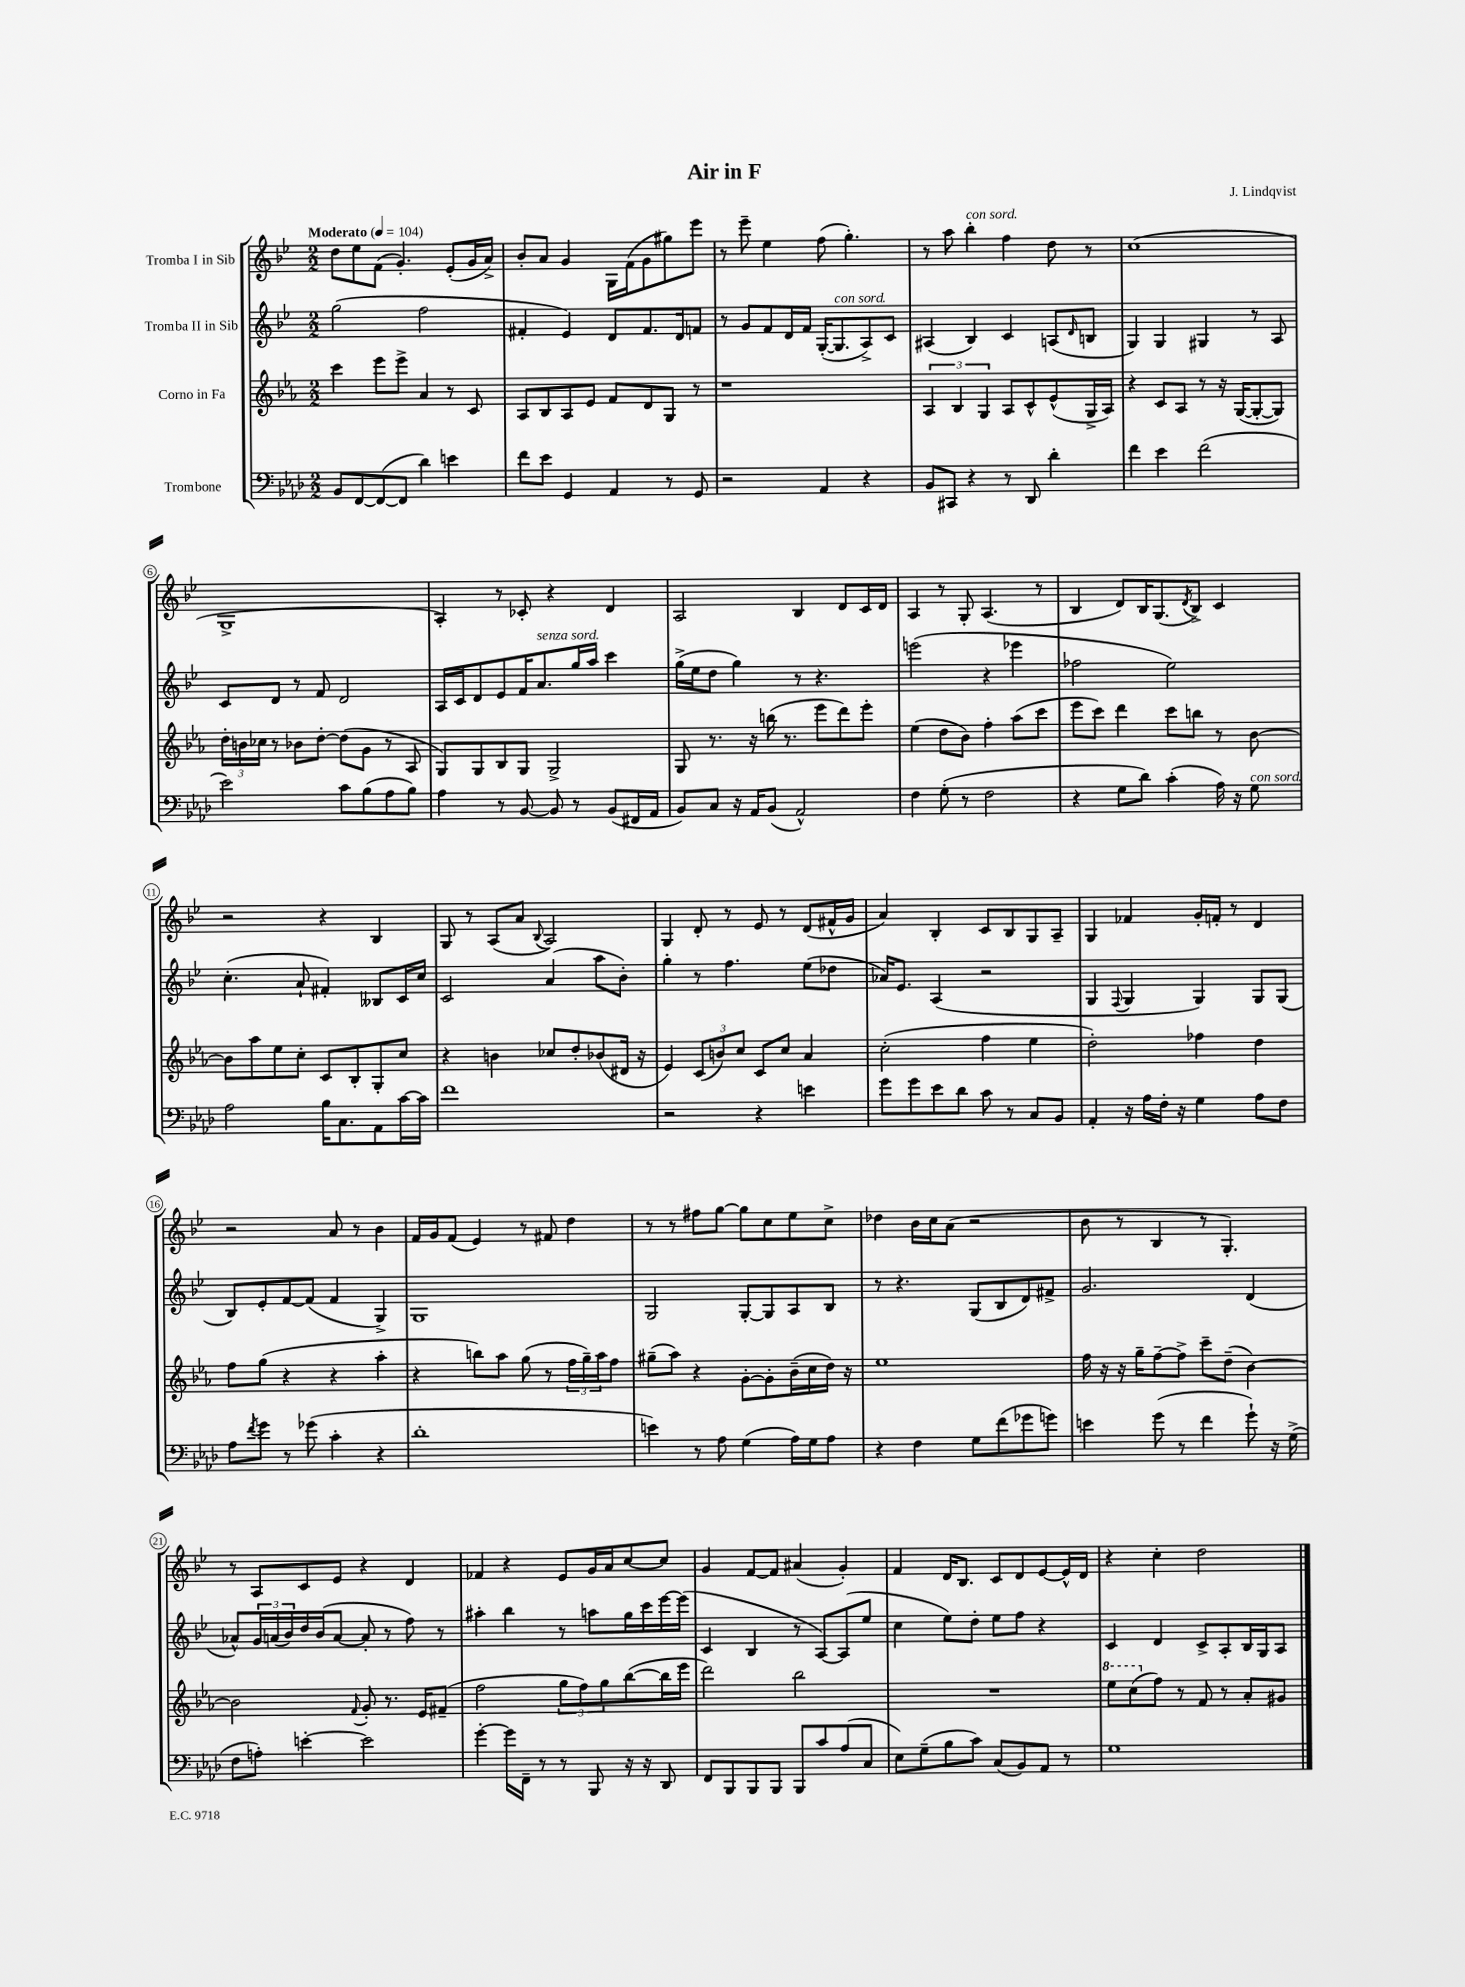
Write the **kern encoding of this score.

**kern	**kern	**kern	**kern
*staff4	*staff3	*staff2	*staff1
*clefF4	*clefG2	*clefG2	*clefG2
*k[b-e-a-d-]	*k[b-e-a-]	*k[b-e-]	*k[b-e-]
*M2/2	*M2/2	*M2/2	*M2/2
*MM104	*MM104	*MM104	*MM104
8BB-	4ccc	(2gg	8dd
[8FF	.	.	8ee-
(8FF_	8eee-	.	(8f
8FF]	8eee-^	.	4.g')
4d-)	4a-	2ff	.
4e	8r	.	(8e-'
.	8c	.	16g
.	.	.	16a^)
=	=	=	=
8f	8A-	4f#'	8b-'
8e-	8B-	.	8a
4GG	8A-	4e-)	4g
.	8e-	.	.
4AA-	8f	8d	16G
.	.	.	(16f
.	8d	8.f#	8g
8r	8G	.	8gg#)
.	.	16d	.
8GG	8r	8f	8eee-
=	=	=	=
2r	1r	8r	8r
.	.	8g	8eee-~
.	.	8f	4ee-
.	.	16d	.
.	.	16f	.
4AA-	.	([16G'	(8ff
.	.	8.G]	.
.	.	.	4.gg')
4r	.	8A^)	.
.	.	8c	.
=	=	=	=
8BB-	6A-	(4A#	8r
8CC#	.	.	8aa
.	6B-	.	.
4r	.	4B-)	4bb-'
.	6G	.	.
8r	8A-	4c	4ff
8DD-	8c^^	.	.
4d-'	(8e-^^	(8A	8dd
.	.	16qqd	.
.	16G^	8B	8r
.	16A-)	.	.
=	=	=	=
4f	4r	4G)	(1cc
4e-	8c	4G	.
.	8A-	.	.
(2f	8r	4G#	.
.	16r	.	.
.	([16G	.	.
.	8G'_	8r	.
.	8G])	8A	.
=	=	=	=
2e-)	24dd'	8c	1G^
.	24b	.	.
.	24cc-	.	.
.	8r	8d	.
.	8b-	8r	.
.	[8dd'	8f	.
8c	(8dd]	2d	.
(8B-	8g	.	.
8A-	8r	.	.
8B-)	8A-	.	.
=	=	=	=
4A-	8G)	16A	4A')
.	.	16c	.
.	8G	8d	.
8r	8B-	8e-	8r
[8BB-	8G	16f	8c-'
.	.	8.a	.
8BB-]	2G^	.	4r
8r	.	16gg	.
.	.	16aa	.
(8BB-	.	4ccc	4d
16FF#	.	.	.
16AA-	.	.	.
=	=	=	=
8BB-)	8G	(16gg^	2A
.	.	16ee-	.
8C	8.r	8dd	.
16r	.	4gg)	.
16AA-	16r	.	.
(8BB-	(16bb	.	.
.	8.r	.	.
2AA-^^)	.	8r	4B-
.	8eee-	4.r	.
.	8ddd)	.	8d
.	8eee-'	.	16c
.	.	.	16d
=	=	=	=
4F	(4ee-	(2eee	4A
(8G'	8dd	.	8r
8r	8b-)	.	8G'
2F	4ff'	4r	(4.A
.	(8aa-	4eee-	.
.	8ccc	.	8r
=	=	=	=
4r	8eee-	2ff-	4B-
.	8ccc)	.	.
8G	4ddd	.	8d)
8d-)	.	.	16B-
.	.	.	(8.G
(4c'	8ccc	2ee-)	.
.	.	.	8qd
.	8bb	.	8B-^)
16A-)	8r	.	4c
16r	.	.	.
8G	[8b-	.	.
=	=	=	=
2A-	8b-]	(4.cc'	2r
.	8aa-	.	.
.	8ee-	.	.
.	8cc'	8a`	.
16B-	8c	4f#')	4r
8.C	.	.	.
.	8B-'	.	.
8AA-	8G'	8B--	4B-
[16c	8cc	16c	.
16c]	.	16cc	.
=	=	=	=
1f	4r	2c	8G
.	.	.	8r
.	4b	.	(8A
.	.	.	8a
.	.	.	8qqB-
.	8cc-	(4a	2A)
.	8dd'	.	.
.	(8b-	8aa	.
.	16d#	8b-')	.
.	16r	.	.
=	=	=	=
2r	4e-)	4gg'	4G
.	(12c	8r	8d'
.	12b)	.	.
.	.	4.ff	8r
.	12cc	.	.
4r	8c	.	8e-
.	8cc	.	8r
4e	4a-	(8ee-	(8d
.	.	8dd-	16f#^^
.	.	.	16g
=	=	=	=
8g	(2cc'	16a-)	4a)
.	.	8.e-	.
8g	.	.	.
8e-	.	(4A	4B-'
8d-	.	.	.
8c	4ff	2r	8c
8r	.	.	8B-
8C	4ee-	.	8G
8BB-	.	.	8A~
=	=	=	=
4AA-'	2dd')	4G	4G
.	.	8qqF	.
16r	.	4G	4f-
16A-	.	.	.
16F'	.	.	.
16r	.	.	.
4G	4ff-	4G)	16g'
.	.	.	16f'
.	.	.	8r
8A-	4dd	8G	4d
8F	.	(8G	.
=	=	=	=
8A-	8ff	8B-)	2r
8qf	.	.	.
8g	(8gg	8e-'	.
8r	4r	[8f	.
(8g-	.	(8f]	.
4c'	4r	4f	8a
.	.	.	8r
4r	4aa-'	4G^)	4b-
=	=	=	=
1d-'	4r	1G	16f
.	.	.	16g
.	.	.	(8f
.	8bb)	.	4e-)
.	8aa-	.	.
.	(8gg	.	8r
.	8r	.	8f#
.	24ff	.	4dd
.	24gg~)	.	.
.	24aa-	.	.
.	8ff	.	.
=	=	=	=
4e)	(8gg#~	2G	8r
.	8aa-)	.	8r
8r	4r	.	8ff#
8A-	.	.	[8gg
(4G	[8g'	[8G'	8gg]
.	8g']	8G]	8cc
16A-)	(16b-~	8A	8ee-
16G	16cc	.	.
8A-	16dd)	8B-	8cc^
.	16r	.	.
=	=	=	=
4r	1ee-	8r	4dd-
.	.	4.r	.
4F	.	.	16b-
.	.	.	16cc
.	.	.	(8a
8G	.	(8G	2r
(8f	.	8B-	.
8g-	.	8d)	.
8g)	.	8f#^	.
=	=	=	=
4e	16ff	2.g	8b-
.	16r	.	.
.	16r	.	8r
.	16gg~	.	.
(8g	[8ff~	.	4B-
8r	8ff^]	.	.
4f	8ccc~	.	8r
.	(8dd~	.	4.G')
8g`)	[4b-)	(4d	.
16r	.	.	.
(16G^	.	.	.
=	=	=	=
8F	2b-]	8a-^^)	8r
8A')	.	24g	8A
.	.	(24a	.
.	.	24b-)	.
[4e'	.	16dd	8c
.	.	(16b-	.
.	.	[8a	8e-
.	8qqf	.	.
2e]	8g'	8a']	4r
.	8.r	8r	.
.	.	8ff)	4d
.	16e-	.	.
.	(8f#~	8r	.
=	=	=	=
[4g'	2ff	4aa#'	4f-
16g]	.	4bb-	4r
16FF~	.	.	.
8r	.	.	.
8r	12gg	8r	8e-
.	12ff)	.	.
8BBB-	.	8aa	16g
.	12gg	.	.
.	.	.	16a
16r	([8bb-	16gg	[8cc
16r	.	16ccc	.
8DD-	16bb-]	[16eee-	8cc]
.	16eee-	(16eee-]	.
=	=	=	=
8FF	2ddd)	4c	4g
8BBB-	.	.	.
8BBB-	.	4B-	[8f
8BBB-	.	.	8f]
8BBB-	2bb-	8r	(4a#
8c	.	[8A)	.
(8A-	.	(8A]	4g')
8C	.	8ee-	.
=	=	=	=
8E-)	1r	4cc	4f
(8G~	.	.	.
8B-	.	8ee-)	16d
.	.	.	8.B-
8c)	.	8dd'	.
(8C	.	8ee-	8c
8BB-)	.	8ff	8d
8AA-	.	4r	[8e-
8r	.	.	16e-^^]
.	.	.	16d
=	=	=	=
1G	8eee-	4c	4r
.	(8ccc	.	.
.	8ff)	4d	4cc'
.	8r	.	.
.	8f	8c^	2dd
.	8r	8A'	.
.	8a-'	16B-	.
.	.	16G	.
.	8g#	8A	.
==	==	==	==
*-	*-	*-	*-
